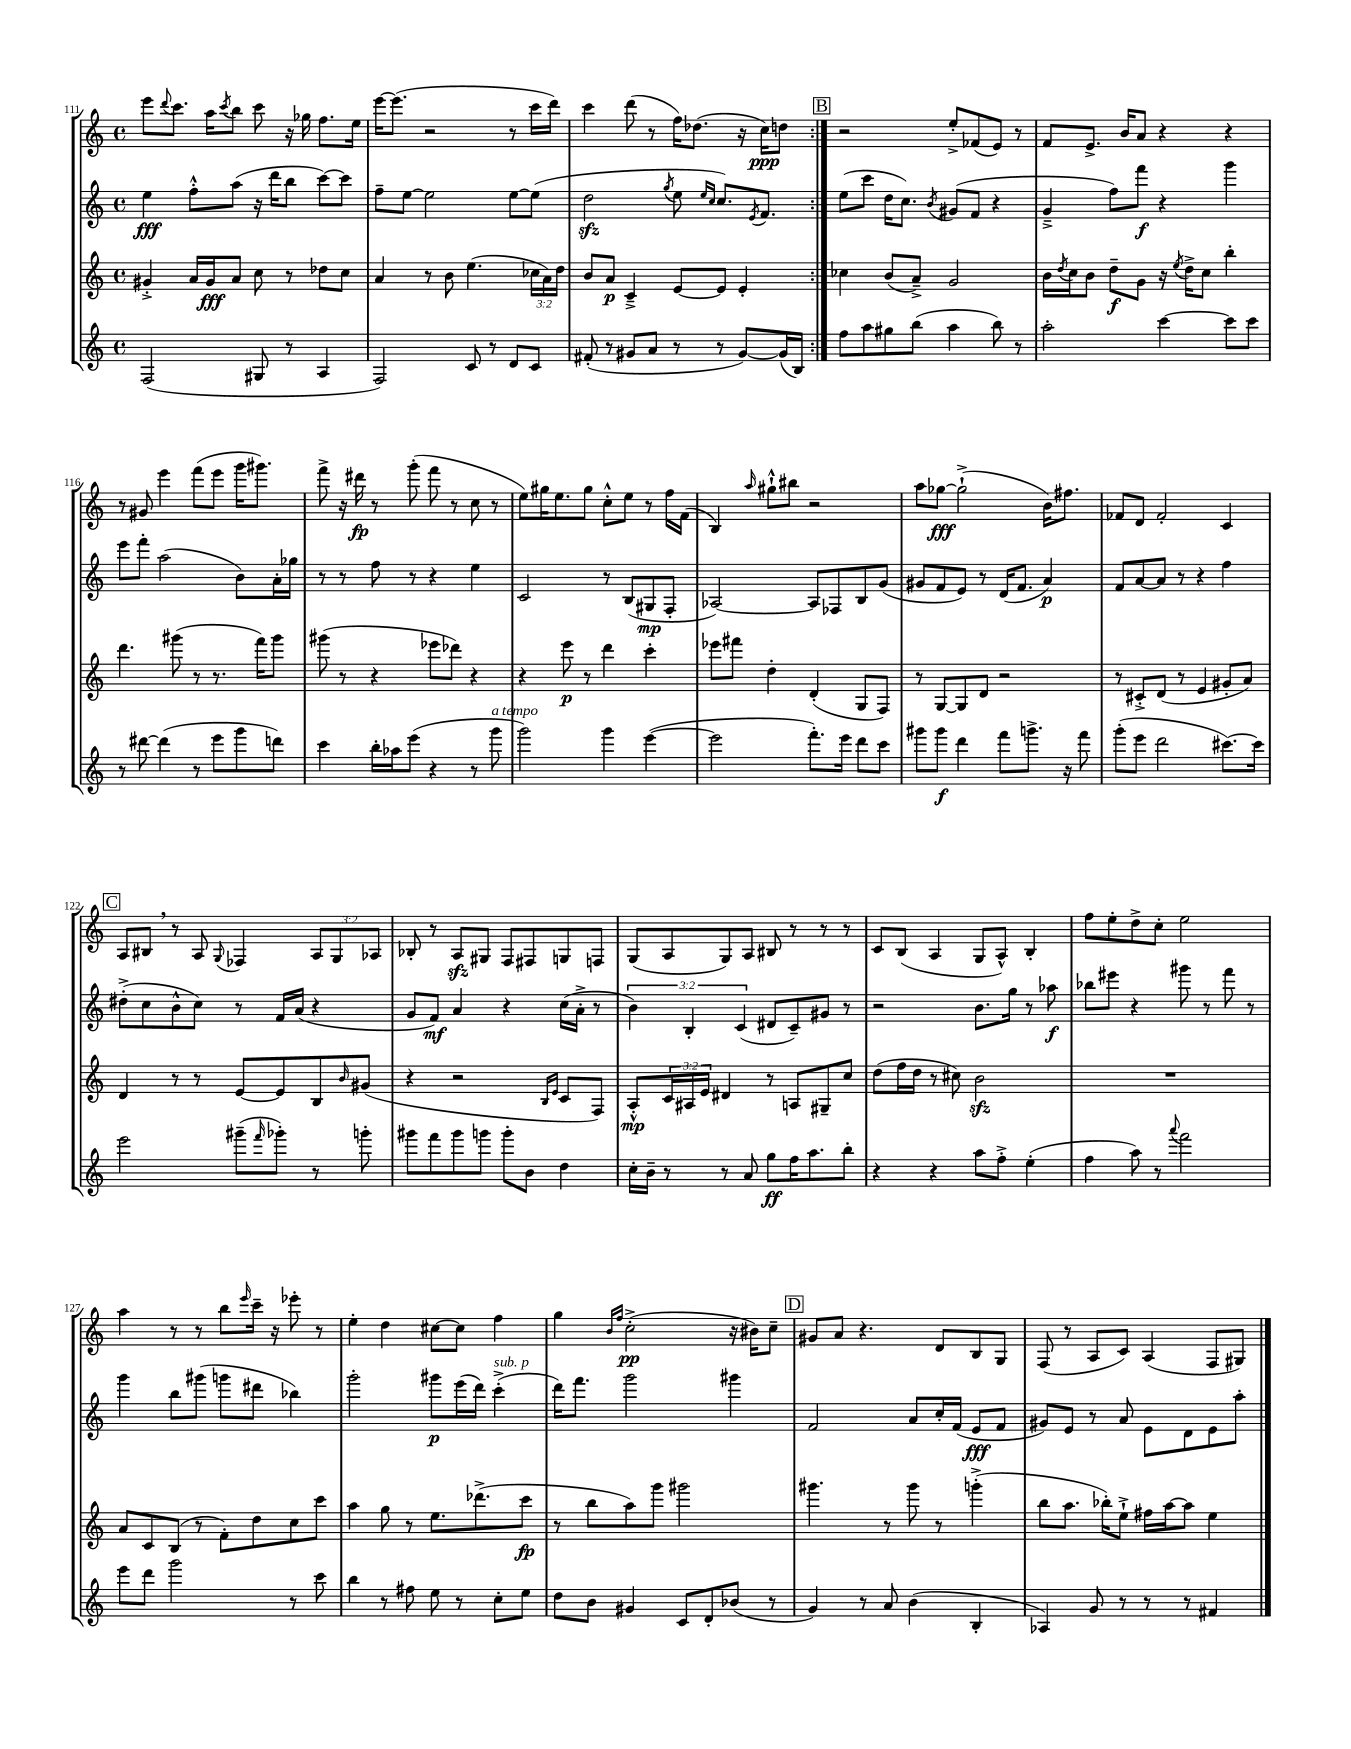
<<
\new StaffGroup <<
\new Staff = "s0" {
    \clef treble \key c \major \defaultTimeSignature \time 4/4 \override Staff.TupletNumber.text = #tuplet-number::calc-fraction-text
    \repeat volta 2 { e'''8 \appoggiatura { d'''8 } c'''8. a''16 \acciaccatura { c'''8 } b''8 c'''8 r16 ges''16 f''8. e''16 |
    e'''16~ e'''8.( r2 r8 c'''16 d'''16) |
    c'''4 d'''8( r8 f''16) des''8.( r16 c''16\ppp) d''8 | }
    \mark \markup { \box "B" } r2 e''8-.-> fes'8( e'8) r8 |
    f'8 e'8.-> b'16 a'8 r4 r4 |
    r8 gis'8 e'''4 f'''8( e'''8 g'''16 gis'''8.) |
    f'''8-> r16 dis'''16\fp r8 g'''8-.( f'''8 r8 c''8 r8 |
    e''8) gis''16 e''8. gis''8 c''8-.-^ e''8 r8 f''16 f'16( |
    b4) \grace { a''16 } gis''8-!-^ bis''8 r2 |
    a''8 ges''8~\fff ges''2-!->( b'16) fis''8. |
    fes'8 d'8 fes'2-. c'4 |
    \mark \markup { \box "C" } a8 bis8 \breathe r8 a8 \appoggiatura { g8 } fes4 \tuplet 3/2 { a8 g8 aes8 } |
    bes8-. r8 a8\sfz gis8 f8 fis8 g8 f8 |
    g8( a8 g8) a8 bis8 r8 r8 r8 |
    c'8 b8( a4 g8 a8-^) b4-. |
    f''8 e''8-. d''8-> c''8-. e''2 |
    a''4 r8 r8 b''8 \grace { e'''16 } c'''16-- r16 ees'''8-. r8 |
    e''4-. d''4 cis''8~ cis''8 f''4 |
    g''4 \grace { b'16 f''16 } c''2-.->\pp( r16 bis'16) c''8-- |
    \mark \markup { \box "D" } gis'8 a'8 r4. d'8 b8 g8 |
    f8( r8 a8 c'8) a4( f8 gis8) \bar "|." |
}
\new Staff = "s1" {
    \clef treble \key c \major \defaultTimeSignature \time 4/4 \override Staff.TupletNumber.text = #tuplet-number::calc-fraction-text
    \repeat volta 2 { e''4\fff f''8-.-^ a''8( r16 d'''16 b''8 c'''8~) c'''8 |
    f''8-- e''8~ e''2 e''8~ e''8( |
    d''2\sfz \acciaccatura { g''8 } e''8 \grace { e''16 c''16 } c''8.) \acciaccatura { e'8 } f'8. | }
    \mark \markup { \box "B" } e''8( c'''8 d''16 c''8.) \acciaccatura { b'8 } gis'8( f'8 r4 |
    g'4---> f''8) f'''8\f r4 g'''4 |
    e'''8 f'''8-. a''2( b'8) a'16-. ges''16 |
    r8 r8 f''8 r8 r4 e''4 |
    c'2 r8 b8( gis8\mp f8-. |
    aes2~) aes8 fes8 b8 g'8( |
    gis'8 f'8 e'8) r8 d'16( f'8. a'4\p) |
    f'8 a'8~ a'8 r8 r4 f''4 |
    \mark \markup { \box "C" } dis''8-.->( c''8 b'8-^ c''8) r8 f'16 a'16( r4 |
    g'8 f'8\mf) a'4 r4 c''16( a'16-.-> r8 |
    \tuplet 3/2 { b'4) b4-. c'4( } dis'8 c'8--) gis'8 r8 |
    r2 b'8. g''16 r8 aes''8\f |
    bes''8 eis'''8 r4 gis'''8 r8 f'''8 r8 |
    g'''4 b''8 gis'''8( g'''8 dis'''8 bes''4) |
    g'''2-. gis'''8\p e'''16( d'''16) c'''4-.->^\markup { \italic "sub. p" }( |
    d'''16) f'''8. g'''2 gis'''4 |
    \mark \markup { \box "D" } f'2 a'8 c''16-. f'16( e'8\fff f'8 |
    gis'8) e'8 r8 a'8 e'8 d'8 e'8 a''8-. \bar "|." |
}
\new Staff = "s2" {
    \clef treble \key c \major \defaultTimeSignature \time 4/4 \override Staff.TupletNumber.text = #tuplet-number::calc-fraction-text
    \repeat volta 2 { gis'4-.-> a'16 gis'16\fff a'8 c''8 r8 des''8 c''8 |
    a'4 r8 b'8 e''4.( \tuplet 3/2 { ces''16 a'16) d''16 } |
    b'8 a'8\p c'4---> e'8~ e'8 e'4-. | }
    \mark \markup { \box "B" } ces''4 b'8( a'8--->) g'2 |
    b'16 \acciaccatura { d''8 } c''16 b'8 d''8--\f g'8 r16 \acciaccatura { e''8 } d''16-> c''8 b''4-. |
    d'''4. gis'''8( r8 r8. f'''16) gis'''8 |
    gis'''8( r8 r4 ees'''8 des'''8) r4 |
    r4 e'''8\p r8 d'''4 c'''4-. |
    ees'''8 fis'''8 d''4-. d'4-.( g8 f8) |
    r8 g8~ g8 d'8 r2 |
    r8 cis'8-.-> d'8( r8 e'4 gis'8-. a'8) |
    \mark \markup { \box "C" } d'4 r8 r8 e'8~ e'8 b8 \grace { b'16 } gis'8( |
    r4 r2 \grace { b16 e'16 } c'8 f8) |
    a8-.-^\mp \tuplet 3/2 { c'16 ais16 e'16 } dis'4 r8 a8 gis8-- c''8 |
    d''8( f''16 d''16 r8 cis''8) b'2\sfz |
    R1 |
    a'8 c'8 b8( r8 f'8-.) d''8 c''8 c'''8 |
    a''4 g''8 r8 e''8. des'''8.->( c'''8\fp |
    r8 b''8 a''8) g'''8 gis'''2 |
    \mark \markup { \box "D" } gis'''4. r8 gis'''8 r8 g'''4-.->( |
    b''8 a''8. bes''16-.) e''8-!-> fis''16 a''16~ a''8 e''4 \bar "|." |
}
\new Staff = "s3" {
    \clef treble \key c \major \defaultTimeSignature \time 4/4
    \repeat volta 2 { f2( gis8 r8 a4 |
    f2) c'8 r8 d'8 c'8 |
    fis'8-.( r8 gis'8 a'8 r8 r8 gis'8~) gis'16( b16) | }
    \mark \markup { \box "B" } f''8 a''8 gis''8 b''8( a''4 b''8) r8 |
    a''2-. c'''4~ c'''8 c'''8 |
    r8 dis'''8~ dis'''4( r8 e'''8 g'''8 d'''8) |
    c'''4 b''16-. aes''16 e'''8( r4 r8 g'''8^\markup { \italic "a tempo" } |
    g'''2) g'''4 e'''4~( |
    e'''2 f'''8.-.) e'''16 d'''8 c'''8 |
    gis'''8 gis'''8\f d'''4 f'''8 g'''8.-> r16 f'''8 |
    g'''8-.( e'''8 d'''2 cis'''8.~) cis'''16 |
    \mark \markup { \box "C" } e'''2 gis'''8--( \grace { f'''16 } ges'''8-.) r8 g'''8-. |
    gis'''8 f'''8 gis'''8 g'''8 g'''8-. b'8 d''4 |
    c''16-. b'16-- r8 r8 a'8 g''8\ff f''16 a''8. b''8-. |
    r4 r4 a''8 f''8-.-> e''4-.( |
    f''4 a''8) r8 \appoggiatura { a'''8 } f'''2 |
    e'''8 d'''8 g'''2 r8 c'''8 |
    b''4 r8 fis''8 e''8 r8 c''8-. e''8 |
    d''8 b'8 gis'4 c'8 d'8-. bes'8( r8 |
    \mark \markup { \box "D" } g'4) r8 a'8 b'4( b4-. |
    aes4) g'8 r8 r8 r8 fis'4 \bar "|." |
}
>>
>>
\layout { \context { \Score currentBarNumber = #111 } }
